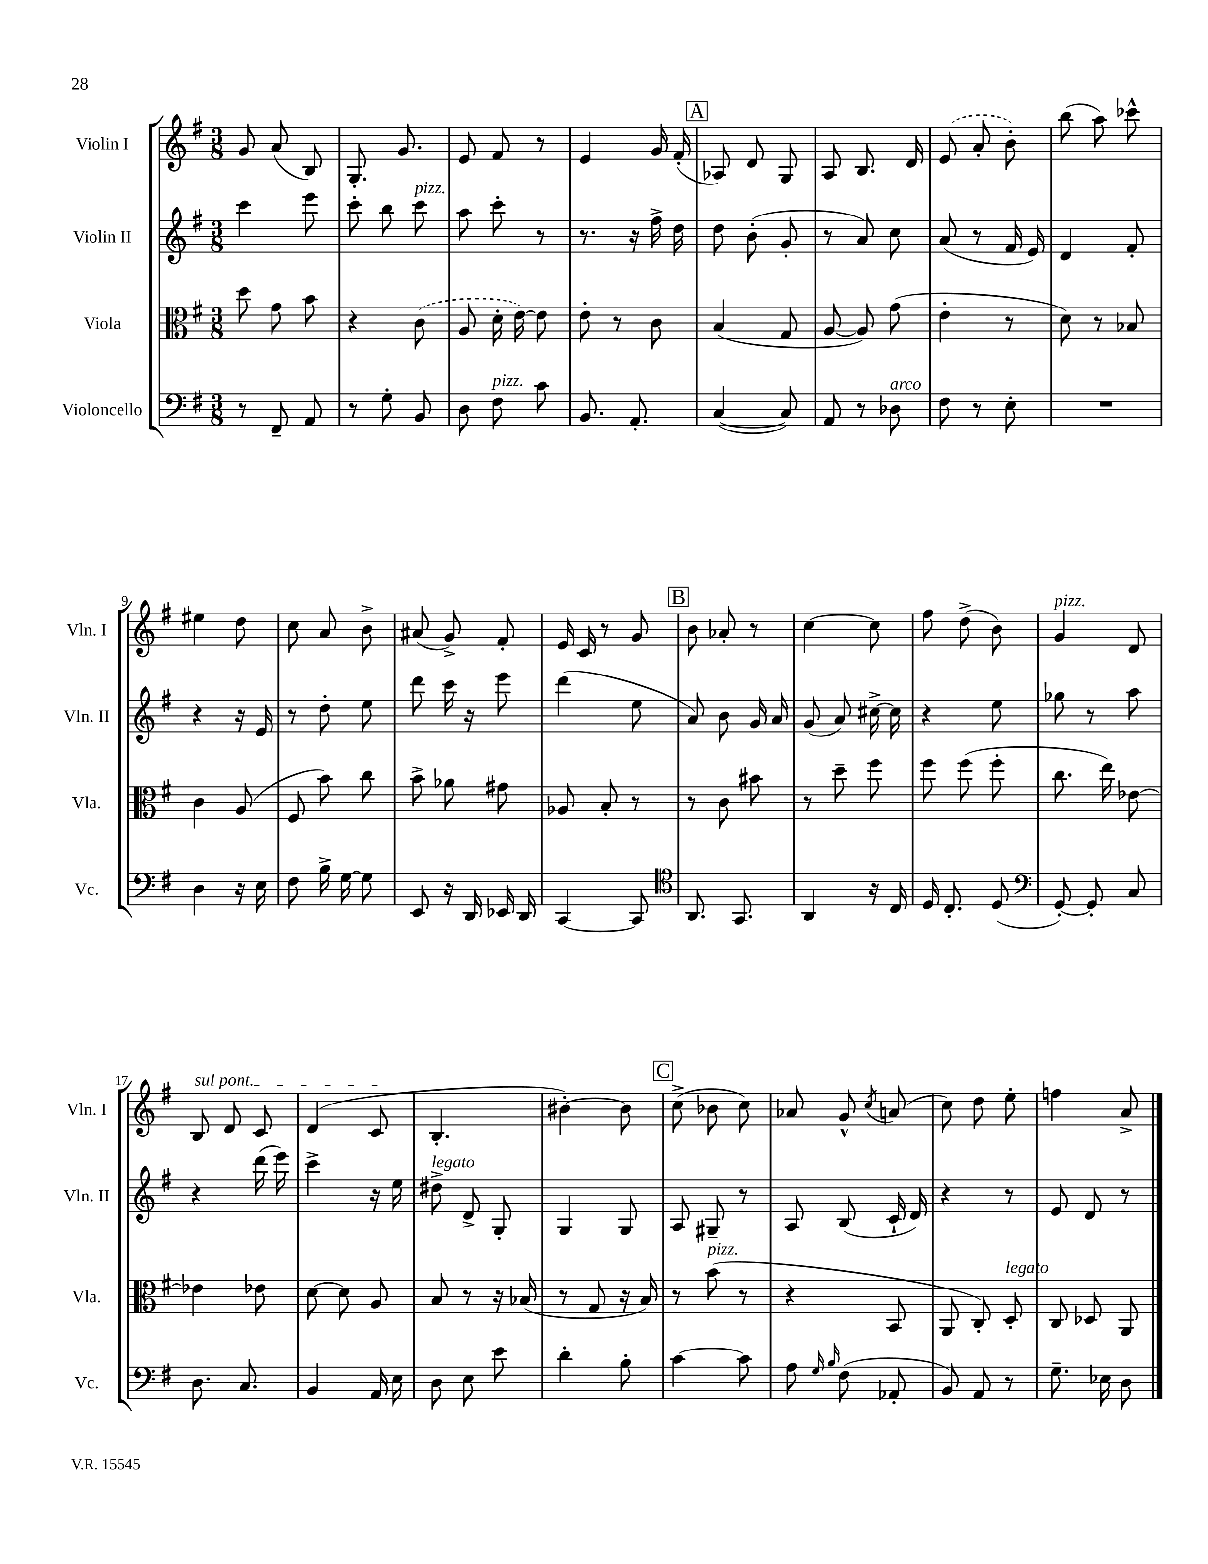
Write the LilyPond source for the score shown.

<<
\new StaffGroup <<
\new Staff = "s0" \with { instrumentName = "Violin I" shortInstrumentName = "Vln. I" } {
    \clef treble \key g \major \numericTimeSignature \time 3/8
    \autoBeamOff g'8 a'8( b8) |
    g8.-. g'8. |
    e'8 fis'8 r8 |
    e'4 g'16 fis'16-.( |
    \mark \markup { \box "A" } aes8) d'8 g8 |
    a8 b8. d'16 |
    \once \slurDashed e'8( a'8-. b'8-.) |
    b''8( a''8) ces'''8-^ |
    eis''4 d''8 |
    c''8 a'8 b'8-> |
    ais'8( g'8->) fis'8-. |
    e'16 c'16 r8 g'8 |
    \mark \markup { \box "B" } b'8 aes'8-. r8 |
    c''4~ c''8 |
    fis''8 d''8->( b'8) |
    g'4^\markup { \italic "pizz." } d'8 |
    \once \override TextSpanner.bound-details.left.text = \markup { \italic "sul pont." } b8\startTextSpan d'8 c'8 |
    d'4( c'8\stopTextSpan |
    b4.-. |
    bis'4~-.) bis'8 |
    \mark \markup { \box "C" } c''8->( bes'8 c''8) |
    aes'8 g'8-^ \acciaccatura { c''8 } a'8( |
    c''8) d''8 e''8-. |
    f''4 a'8-> \bar "|." |
}
\new Staff = "s1" \with { instrumentName = "Violin II" shortInstrumentName = "Vln. II" } {
    \clef treble \key g \major \numericTimeSignature \time 3/8
    \autoBeamOff c'''4 e'''8 |
    c'''8-. b''8 c'''8^\markup { \italic "pizz." } |
    a''8 c'''8-. r8 |
    r8. r16 fis''16-> d''16 |
    \mark \markup { \box "A" } d''8 b'8-.( g'8-. |
    r8 a'8) c''8 |
    a'8( r8 fis'16 e'16) |
    d'4 fis'8-. |
    r4 r16 e'16 |
    r8 d''8-. e''8 |
    d'''8 c'''16 r16 e'''8 |
    d'''4( e''8 |
    \mark \markup { \box "B" } a'8) b'8 g'16 a'16 |
    g'8( a'8) cis''16~-> cis''16 |
    r4 e''8 |
    ges''8 r8 a''8 |
    r4 d'''16( e'''16) |
    c'''4-> r16 e''16 |
    dis''8->^\markup { \italic "legato" } d'8-> g8-. |
    g4 g8 |
    \mark \markup { \box "C" } a8 gis8-- r8 |
    a8 b8( c'16-! d'16) |
    r4 r8 |
    e'8 d'8 r8 \bar "|." |
}
\new Staff = "s2" \with { instrumentName = "Viola" shortInstrumentName = "Vla." } {
    \clef alto \key g \major \numericTimeSignature \time 3/8
    \autoBeamOff d''8 g'8 b'8 |
    r4 \once \slurDashed c'8( |
    a8 d'16-. e'16~) e'8 |
    e'8-. r8 c'8 |
    \mark \markup { \box "A" } b4( g8 |
    a8~ a8) g'8( |
    e'4-. r8 |
    d'8) r8 bes8 |
    c'4 a8( |
    fis8 b'8) c''8 |
    b'8-> aes'8 gis'8 |
    aes8 b8-. r8 |
    \mark \markup { \box "B" } r8 c'8 bis'8 |
    r8 d''8-- fis''8 |
    fis''8 fis''8( fis''8-. |
    c''8. e''16) ees'8~ |
    ees'4 ees'8 |
    d'8~ d'8 a8 |
    b8 r8 r16 bes16( |
    r8 g8 r16 b16) |
    \mark \markup { \box "C" } r8 b'8^\markup { \italic "pizz." }( r8 |
    r4 b,8 |
    a,8 c8-.) d8-.^\markup { \italic "legato" } |
    c8 des8 a,8 \bar "|." |
}
\new Staff = "s3" \with { instrumentName = "Violoncello" shortInstrumentName = "Vc." } {
    \clef bass \key g \major \numericTimeSignature \time 3/8
    \autoBeamOff r8 fis,8-- a,8 |
    r8 g8-. b,8 |
    d8 fis8^\markup { \italic "pizz." } c'8 |
    b,8. a,8.-. |
    \mark \markup { \box "A" } c4~( c8) |
    a,8 r8 des8^\markup { \italic "arco" } |
    fis8 r8 e8-. |
    R4. |
    d4 r16 e16 |
    fis8 b16-> g16~ g8 |
    e,8 r16 d,16 ees,16 d,16 |
    c,4~ c,8 |
    \mark \markup { \box "B" } \clef tenor a,8. g,8. |
    a,4 r16 c16 |
    d16 c8.-. d8( |
    \clef bass g,8~-.) g,8-. c8 |
    d8. c8. |
    b,4 a,16 e16 |
    d8 e8 e'8 |
    d'4-. b8-. |
    \mark \markup { \box "C" } c'4~ c'8 |
    a8 \grace { g16 b16 } fis8( aes,8-. |
    b,8) a,8 r8 |
    g8.-- ees16 d8 \bar "|." |
}
>>
>>
